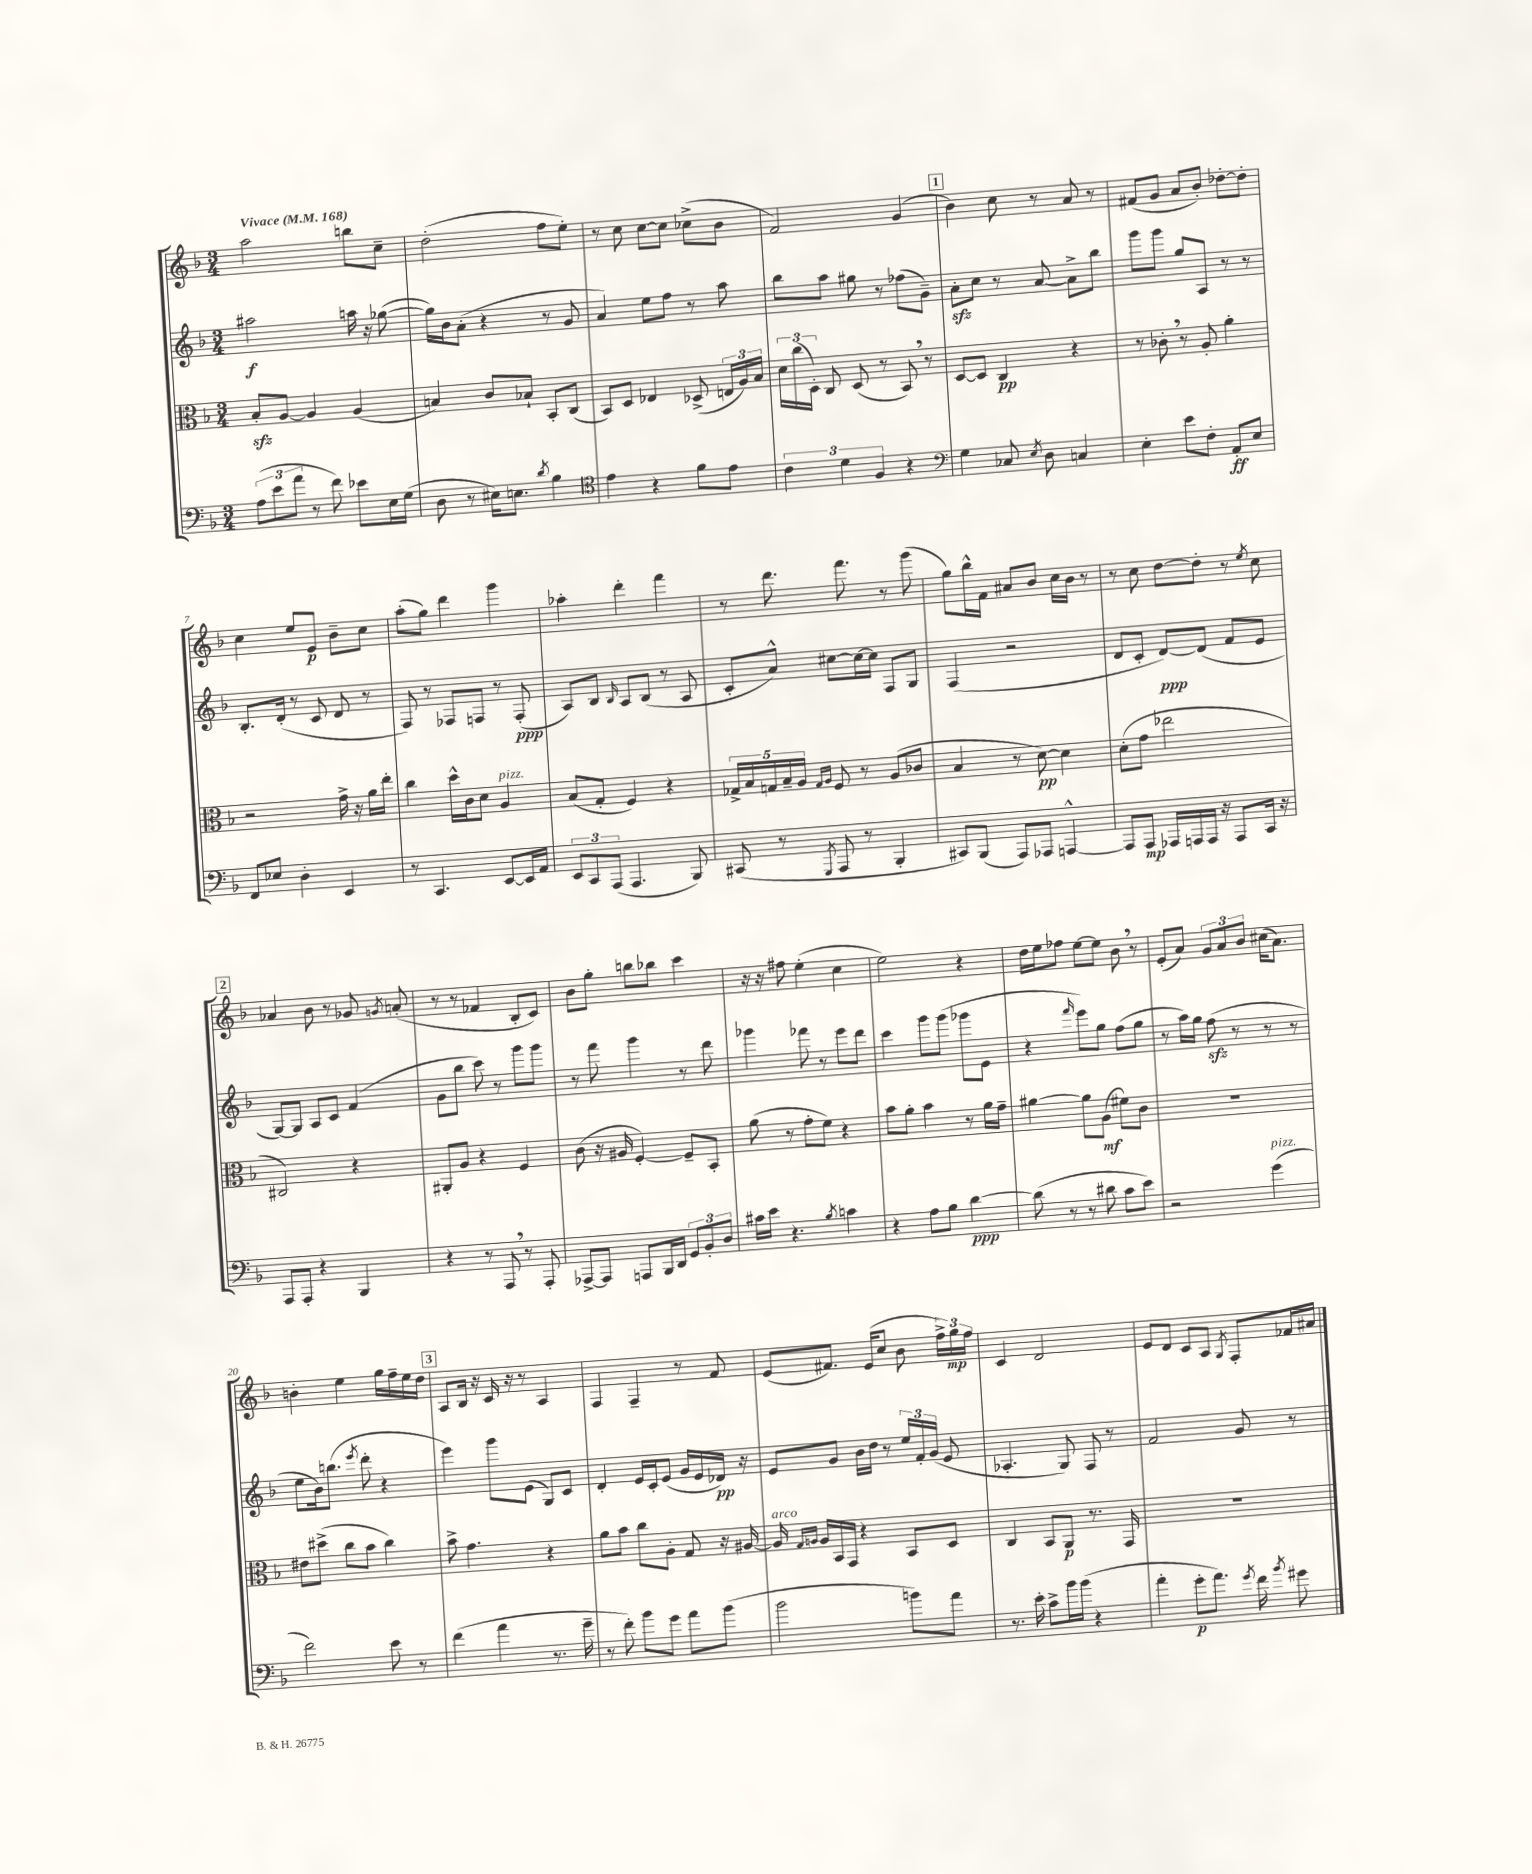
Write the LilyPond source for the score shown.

<<
\new StaffGroup <<
\new Staff = "s0" {
    \clef treble \key f \major \numericTimeSignature \time 3/4 \tempo "Vivace" 4 = 168
    \autoBeamOff a''2 b''8[ c''8]-- |
    d''2-.( f''8[ e''8]-.) |
    r8 c''8 c''8[~ c''8] ces''8[->( bes'8] |
    f'2) g'4( |
    \mark \markup { \box "1" } bes'4) c''8 r8 a'8 r8 |
    fis'8[( g'8] a'8[ bes'8]-.) des''8[~-. des''8]-. |
    c''4 e''8[ e'8]\p bes'8[-- c''8] |
    a''8[-.( g''8]) d'''4 g'''4 |
    aes''4-. d'''4-. f'''4 |
    r8 d'''8. f'''8. r8 g'''8( |
    g''8[) bes''16-^ f'16] ais'8[ bes'8] c''16[ bes'16] r8 |
    r8 c''8 d''8[~ d''8]-. r8 \acciaccatura { e''8 } c''8 |
    \mark \markup { \box "2" } aes'4 bes'8 r8 ges'8 \acciaccatura { g'8 } a'8-.( |
    r8 r8 fes'4 bes8[-. c'8]) |
    bes'8[ g''8]-. b''8[ bes''8] c'''4 |
    r16 r16 fis''8 e''4-.( c''4 |
    e''2) r4 |
    d''16[ e''16 fes''8] e''8[~ e''8] bes'8 \breathe r8 |
    e'8[-.( a'8]) \tuplet 3/2 { g'8[ a'8 bes'8] } cis''16[( a'8.]) |
    b'4-. e''4 g''16[ f''16-- e''16 d''16] |
    \mark \markup { \box "3" } a8[ bes16] r16 c'16 r16 r8 a4 |
    f4 f4-- r8 f'8 |
    e'8[( fis'8.]) e'16[( c''8] bes'8 \tuplet 3/2 { f''16[->) g''16\mp f''16] } |
    c'4 d'2 |
    e'8[ d'8] c'8[ a8] \acciaccatura { g8 } f8[-. fes'16 ais'16] \bar "|." |
}
\new Staff = "s1" {
    \clef treble \key f \major \numericTimeSignature \time 3/4
    \autoBeamOff ais''2\f a''16 r16 ges''8~( |
    ges''16[) bes'16 a'8]-.( r4 r8 g'8 |
    a'4) e''8[ f''8] r8 a''8 |
    bes''8[ a''8] gis''8 r8 fes''8[( g'8]--) |
    \mark \markup { \box "1" } a'8[-.\sfz c''8] r8 a'8~ a'8[-> bes''8] |
    g'''8[ g'''8] g''8[ a8] r8 r8 |
    bes8.[-. d'16]-.( r8 c'8 d'8 r8 |
    f8) r8 fes8[ f8] r8 f8-.\ppp( |
    a8[) bes8] \grace { bes16 } a8[ bes8]( r8 a8 |
    c'8[-. a'8]-^) cis''8[~ cis''16~ cis''16] f8[ g8] |
    f4( r2 |
    d'8[ c'8]-. d'8[~\ppp) d'8]( f'8[ e'8] |
    \mark \markup { \box "2" } g8[~) g8] a8[ c'8] f'4( |
    g'8[ bes''8] c'''8) r8 g'''8[ g'''8] |
    r8 f'''8 g'''4 r8 d'''8 |
    ges'''4 fes'''8 r8 e'''8[ d'''8] |
    c'''4 g'''8[ g'''8]( ges'''8[ e'8] |
    r4 \grace { f'''16 } e'''8[) g''8] f''8[( g''8] |
    r8 a''16[) g''16] f''8\sfz( r8 r8 r8 |
    e''8[ bes'16) b''8.]( \acciaccatura { e'''8 } d'''8-. r4 |
    \mark \markup { \box "3" } e'''4) g'''8[ e'8]( g8[) c'8] |
    d'4-. e'16[ c'16-. e'8]( g'16[ e'16 des'16]\pp) r16 |
    e'8[ g'8] bes'16[ d''16] r8 \tuplet 3/2 { e''16[ f'16-. g'16]( } e'8 |
    aes4.-. g8) f8 r8 |
    f'2 g'8 r8 \bar "|." |
}
\new Staff = "s2" {
    \clef alto \key f \major \numericTimeSignature \time 3/4
    \autoBeamOff bes8[-.\sfz a8]~ a4 a4( |
    b4) c'8[ bes8]-! bes,8[-. c8]( |
    bes,8[) d8] ees4 des8->( \tuplet 3/2 { e16[ a16) bes16] } |
    \tuplet 3/2 { d'16[ c''16( d16]-.) } c8 d8( r8 bes,8) \breathe r8 |
    \mark \markup { \box "1" } d8[~ d8] c4\pp r4 |
    r8 ces'8-. \breathe r8 a8-. a'4-. |
    r2 g'16-> r16 a'16[ e''16]-. |
    c''4 d''16[-^ c'16 d'8] a4^\markup { \italic "pizz." } |
    bes8[( g8]-. f4) r4 |
    \tuplet 5/4 { ges16[-> bes16 g16 bes16-- a16] } \grace { g16[ a16] } f8 r8 a8[( ces'8] |
    bes4 r8 d'8~\pp) d'4 |
    d'8[-.( g'8] ees''2 |
    \mark \markup { \box "2" } cis2) r4 |
    ais,8[-. a8] r4 f4 |
    c'8( r16 ais16 f4~-.) f8[-- bes,8]-. |
    a'8( r8 g'8[-. f'8]) r4 |
    bes'8[ a'8]-. bes'4 r8 a'16[ g'16]-- |
    ais'4~ ais'8[ a8]\mf( fis'8[) c'8] |
    R2. |
    eis'8[ dis''8]->( c''8[ bes'8] c''4) |
    \mark \markup { \box "3" } bes'8-> g'4. r4 |
    a'8[ bes'8] c''8[ a8]-. g8 r16 ais16~ |
    ais16^\markup { \italic "arco" } \grace { g16[ a16] } a16[ bes,16 g,16] r4 bes,8[ d8] |
    c4 bes,8[ a,8]\p r8. g,16 |
    R2. \bar "|." |
}
\new Staff = "s3" {
    \clef bass \key f \major \numericTimeSignature \time 3/4
    \autoBeamOff \tuplet 3/2 { a8[( e'8 a'8] } r8 f'8) ees'8[ e16 g16]( |
    d8 r8 eis16[) e8.] \acciaccatura { d'8 } bes4 |
    \clef tenor e'4 r4 f'8[ e'8] |
    \tuplet 3/2 { c'4 d'4 f4 } r4 |
    \mark \markup { \box "1" } \clef bass g4 ces8 \acciaccatura { e8 } d8 c4 |
    e4-. e'8[ f8]-. a,8[-.\ff e8] |
    f,8[ ees8] d4-. e,4 |
    r8 c,4. e,8[~ e,16 a,16] |
    \tuplet 3/2 { e,8[ c,8 a,,8]( } a,,4. bes,,8) |
    cis,8( r8 \acciaccatura { g,,8 } a,,8 r8 bes,,4-. |
    cis,8[) bes,,8]( a,,8[) aes,,8] a,,4~-^ |
    a,,8[ a,,8]\mp aes,,16[ a,,16 a,,16] r16 a,,8[ c,16] r16 |
    \mark \markup { \box "2" } a,,8[ a,,8]-. r4 bes,,4 |
    r4 r8 a,,8 \breathe r8 a,,8-. |
    aes,,8[~-> aes,,8] a,,8[ bes,,16 d,16] \tuplet 3/2 { g,8[ bes,8-. d8] } |
    cis'16[ e'16] r4. \acciaccatura { bes8 } c'4 |
    r4 a8[ bes8] d'4~\ppp |
    d'8( r8 r8 dis'8 c'8[ e'8]) |
    r2 g'4^\markup { \italic "pizz." }( |
    f'2) e'8 r8 |
    \mark \markup { \box "3" } f'4( a'4 r8. g'16-- |
    r8 f'8-.) bes'8[ g'8] a'8[ bes'8]( |
    bes'2 b'8[) a'8] |
    r8. e'16-. c'8[-> bes'16 bes'16]( r4 |
    a'4-. g'8[-.\p a'8.]) \acciaccatura { g'8 } f'16 \acciaccatura { bes'8 } gis'8 \bar "|." |
}
>>
>>
